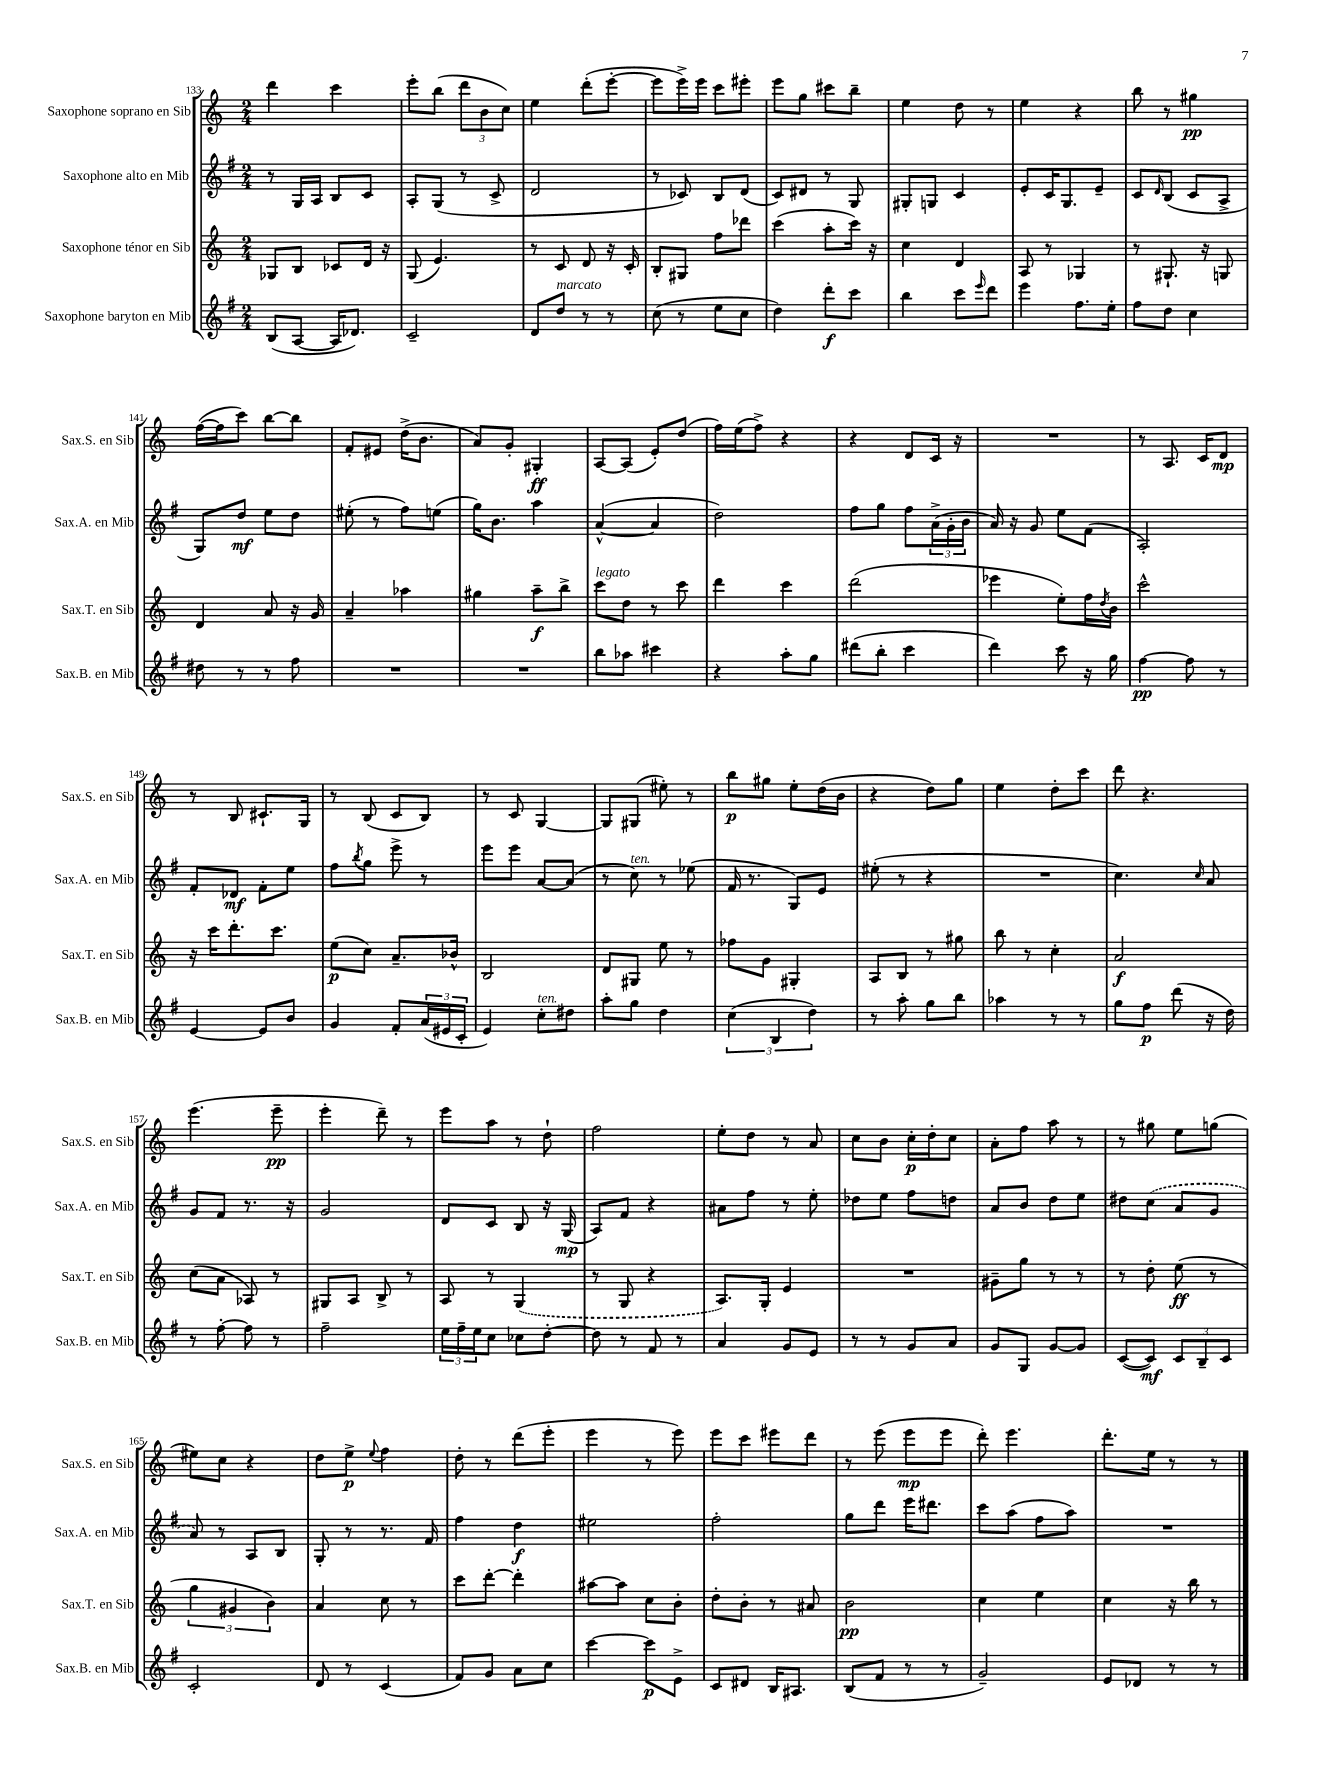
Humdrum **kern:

**kern	**kern	**kern	**kern
*staff4	*staff3	*staff2	*staff1
*clefG2	*clefG2	*clefG2	*clefG2
*k[f#]	*k[]	*k[f#]	*k[]
*M2/4	*M2/4	*M2/4	*M2/4
(8B	8G-	8r	4ddd
[8A	8B	16G	.
.	.	16A	.
16A]	8c-	8B	4ccc
8.d-)	.	.	.
.	16d	8c	.
.	16r	.	.
=	=	=	=
2c~	(8G	8A'	8eee'
.	4.e)	(8G	(8bb
.	.	8r	12ddd
.	.	.	12b
.	.	8c^	.
.	.	.	12cc)
=	=	=	=
8d	8r	2d	4ee
8dd	8c	.	.
8r	8d	.	(8ddd'
8r	16r	.	[8eee'
.	16c'	.	.
=	=	=	=
(8cc	8B'	8r	8eee]
8r	8G#	8c-)	16eee^)
.	.	.	16eee
8ee	8ff	8B	8ccc
8cc	8ddd-	(8d	8eee#'
=	=	=	=
4dd)	(4ccc	8c)	8eee
.	.	8d#	8gg
8ddd'	8aa'	8r	8ccc#
8ccc	16ccc)	8G	8bb~
.	16r	.	.
=	=	=	=
4bb	4cc	8G#'	4ee
.	.	8G	.
8ccc	4d	4c	8dd
16qqeee	.	.	.
8ddd	.	.	8r
=	=	=	=
4eee	8A	8e'	4ee
.	8r	16c	.
.	.	8.G	.
8.ff#	4G-	.	4r
.	.	8e~	.
16ee'	.	.	.
=	=	=	=
8ff#	8r	8c	8bb
.	.	16qqd	.
8dd	8.G#`	(8B	8r
4cc	.	8c	4gg#
.	16r	.	.
.	8G	8A^	.
=	=	=	=
8dd#	4d	8G)	([16ff
.	.	.	16ff]
8r	.	8dd	8ccc)
8r	8a	8ee	[8bb
8ff#	16r	8dd	8bb]
.	16g	.	.
=	=	=	=
2r	4a~	(8ee#'	8f'
.	.	8r	8e#
.	4aa-	8ff#)	(16dd^
.	.	.	8.b
.	.	(8ee	.
=	=	=	=
2r	4gg#	16gg)	8a)
.	.	8.b	.
.	.	.	8g'
.	8aa~	4aa	4G#'
.	8bb^	.	.
=	=	=	=
8bb	8ccc	([4a^^	[8A
8aa-	8dd	.	(8A]
4ccc#	8r	4a]	8e')
.	8ccc	.	(8dd
=	=	=	=
4r	4ddd	2dd)	16ff)
.	.	.	(16ee
.	.	.	8ff^)
8aa'	4ccc	.	4r
8gg	.	.	.
=	=	=	=
(8ddd#	(2ddd	8ff#	4r
8bb'	.	8gg	.
4ccc	.	8ff#	8d
.	.	(24a^	16c
.	.	24g'	.
.	.	.	16r
.	.	24b	.
=	=	=	=
4ddd)	4eee-	16a)	2r
.	.	16r	.
.	.	8g	.
8ccc	8ee')	8ee	.
16r	16ff	(8f#	.
.	8qdd	.	.
16gg	16b	.	.
=	=	=	=
[4ff#	2ccc^^	2A')	8r
.	.	.	8.A
8ff#]	.	.	.
.	.	.	16c
8r	.	.	8d
=	=	=	=
[4e	16r	8f#'	8r
.	16ccc	.	.
.	8.ddd'	8d-	8B
8e]	.	8f#'	8.c#`
.	8.ccc	.	.
8b	.	8ee	.
.	.	.	16G
=	=	=	=
4g	(8ee	8ff#	8r
.	.	8qbb	.
.	8cc)	8gg	(8B
8f#'	8.a~	8eee^	8c
(24a	.	8r	8B)
24e#	.	.	.
.	16b-^^	.	.
24c'	.	.	.
=	=	=	=
4e)	2B	8eee	8r
.	.	8eee	8c
8cc'	.	[8a	[4G
8dd#	.	(8a]	.
=	=	=	=
8aa'	8d	8r	8G]
8gg	8G#	8cc)	(8G#
4dd	8ee	8r	8ee#')
.	8r	(8ee-	8r
=	=	=	=
(6cc	8ff-	16f#	8bb
.	.	8.r	.
.	8g	.	8gg#
6B	.	.	.
.	4G#'	8G)	8ee'
6dd)	.	.	.
.	.	8e	(16dd
.	.	.	16b
=	=	=	=
8r	8A	(8ee#'	4r
8aa'	8B	8r	.
8gg	8r	4r	8dd)
8bb	8gg#	.	8gg
=	=	=	=
4aa-	8bb	2r	4ee
.	8r	.	.
8r	4cc'	.	8dd'
8r	.	.	8ccc
=	=	=	=
8gg	2a	4.cc)	8ddd
8ff#	.	.	4.r
(8ddd	.	.	.
.	.	16qqcc	.
16r	.	8a	.
16dd)	.	.	.
=	=	=	=
8r	(8cc	8g	(4.eee
[8ff#'	8a	8f#	.
8ff#]	8A-)	8.r	.
8r	8r	.	8eee~
.	.	16r	.
=	=	=	=
2ff#~	8G#	2g	4eee'
.	8A	.	.
.	8B^	.	8ddd~)
.	8r	.	8r
=	=	=	=
24ee	8A	8d	8eee
24ff#~	.	.	.
24ee	.	.	.
8cc	8r	8c	8aa
8cc-	(4G	8B	8r
[8dd'	.	16r	8dd`
.	.	(16G	.
=	=	=	=
8dd]	8r	8A)	2ff
8r	8G	8f#	.
8f#	4r	4r	.
8r	.	.	.
=	=	=	=
4a	8.A)	8a#	8ee'
.	.	8ff#	8dd
.	16G'	.	.
8g	4e	8r	8r
8e	.	8ee'	8a
=	=	=	=
8r	2r	8dd-	8cc
8r	.	8ee	8b
8g	.	8ff#	16cc'
.	.	.	16dd'
8a	.	8dd	8cc
=	=	=	=
8g	8g#~	8a	8a'
8G	8gg	8b	8ff
[8g	8r	8dd	8aa
8g]	8r	8ee	8r
=	=	=	=
([8c	8r	8dd#	8r
8c])	8dd'	(8cc	8gg#
12c	(8ee	8a	8ee
12B~	.	.	.
.	8r	8g	(8gg
12c	.	.	.
=	=	=	=
2c'	6gg	8a)	8ee#)
.	.	8r	8cc
.	6g#	.	.
.	.	8A	4r
.	6b)	.	.
.	.	8B	.
=	=	=	=
8d	4a	8G'	8dd
8r	.	8r	8ee^
.	.	.	8qqee
(4c	8cc	8.r	4ff
.	8r	.	.
.	.	16f#	.
=	=	=	=
8f#)	8ccc	4ff#	8dd'
8g	[8ddd'	.	8r
8a	4ddd']	4dd	(8ddd
8cc	.	.	8eee'
=	=	=	=
[4ccc	[8aa#	2ee#	4eee
.	8aa#]	.	.
8ccc]	8cc	.	8r
8e^	8b'	.	8eee)
=	=	=	=
8c	8dd'	2ff#'	8eee
8d#	8b'	.	8ccc
16B	8r	.	8eee#
8.A#	.	.	.
.	8a#	.	8ddd
=	=	=	=
(8B	2b	8gg	8r
8f#	.	8ddd	(8eee
8r	.	16eee	8eee
.	.	8.ddd#	.
8r	.	.	8eee
=	=	=	=
2g~)	4cc	8ccc	8ddd')
.	.	(8aa	4.eee
.	4ee	8ff#	.
.	.	8aa)	.
=	=	=	=
8e	4cc	2r	8.ddd'
8d-	.	.	.
.	.	.	16ee
8r	16r	.	8r
.	16bb	.	.
8r	8r	.	8r
==	==	==	==
*-	*-	*-	*-
